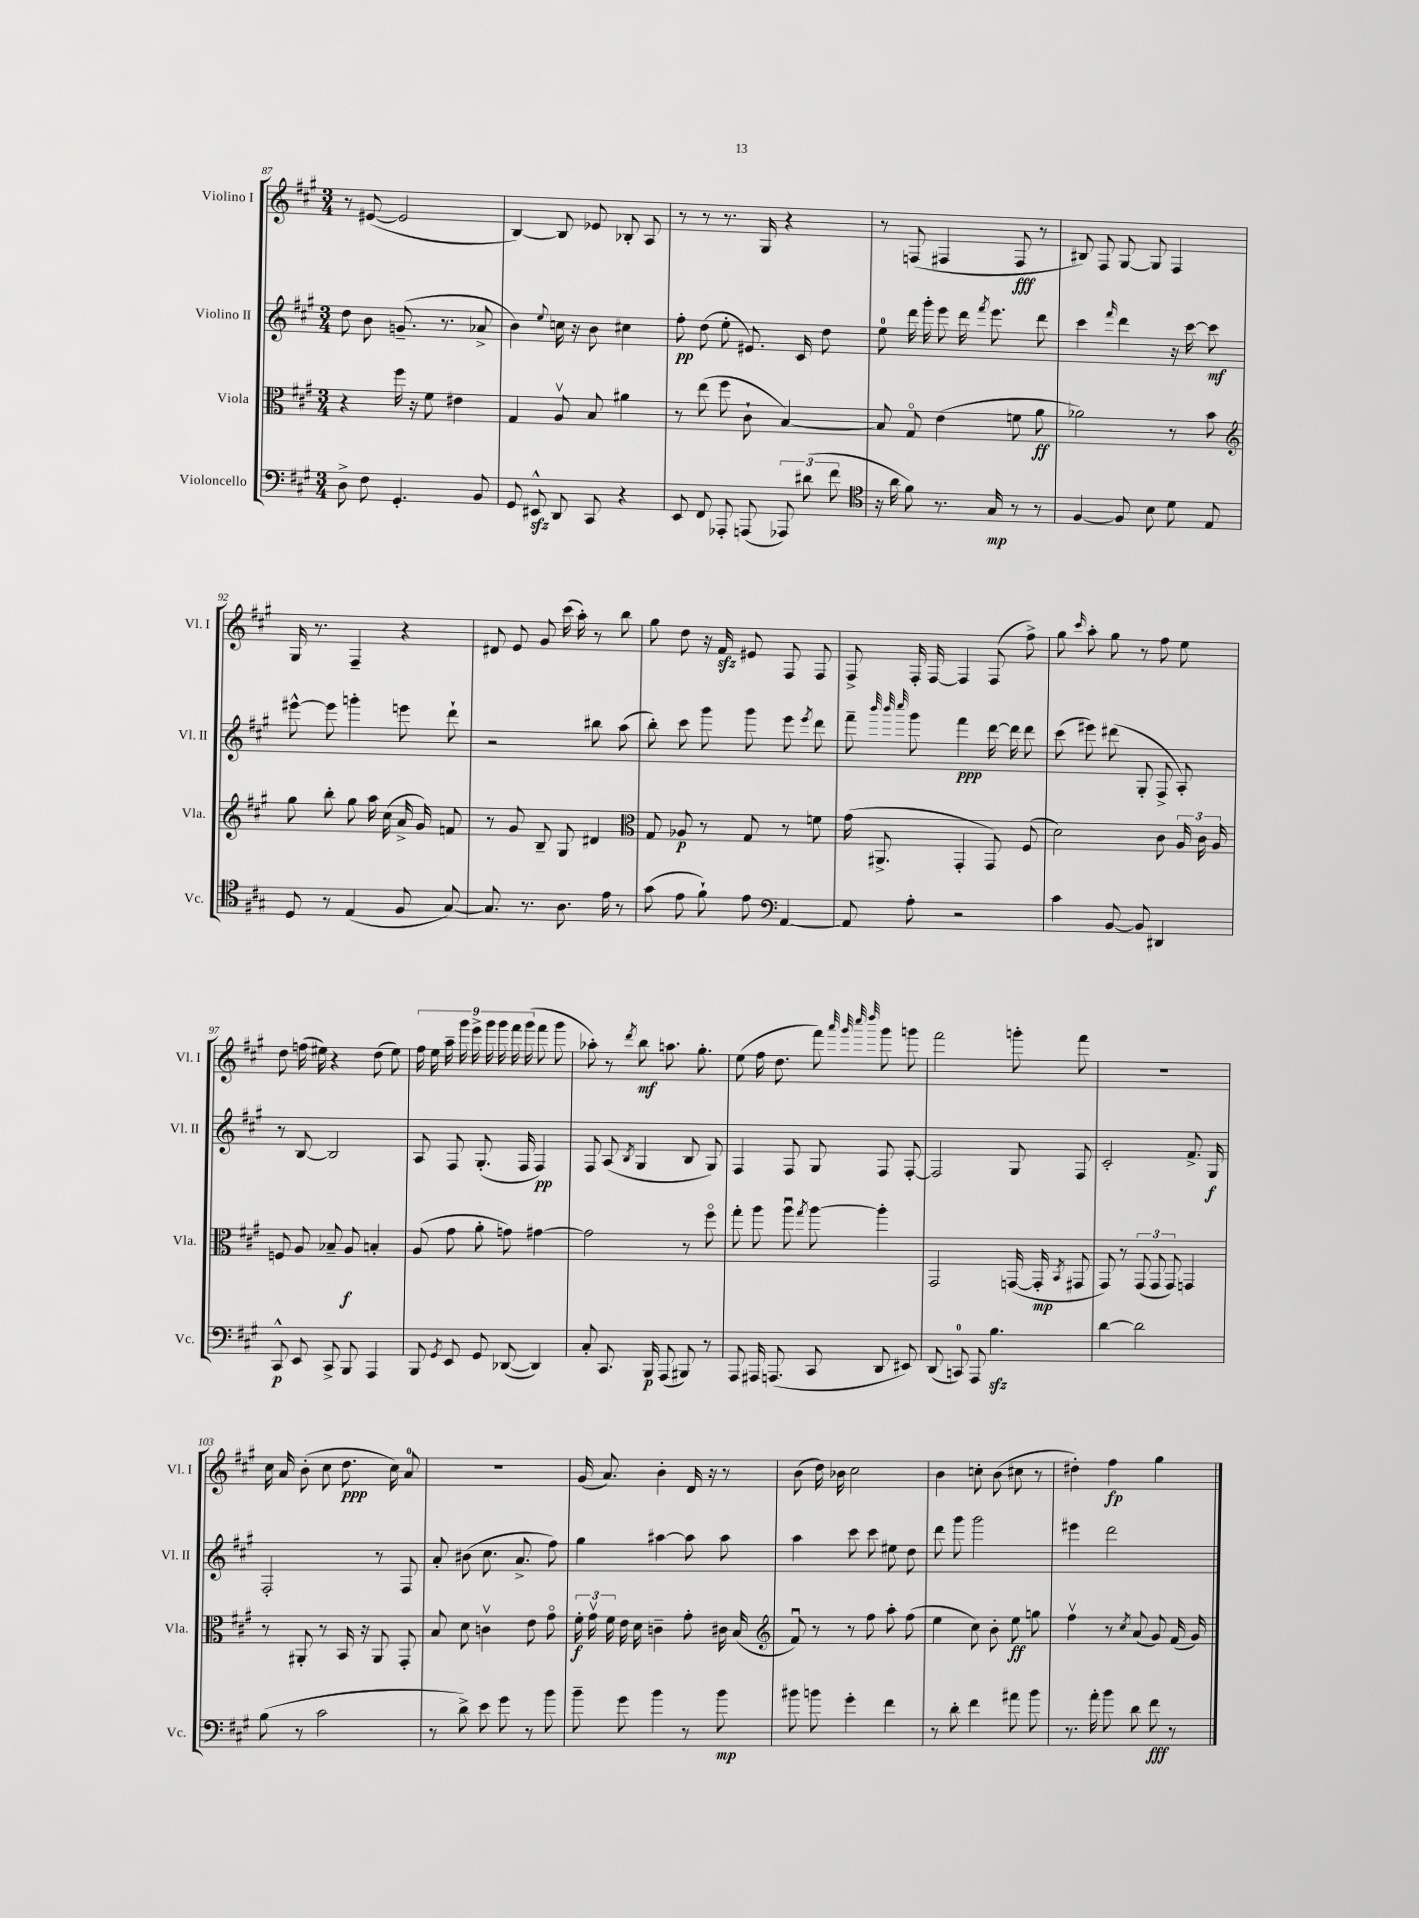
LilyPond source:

<<
\new StaffGroup <<
\new Staff = "s0" \with { instrumentName = "Violino I" shortInstrumentName = "Vl. I" } {
    \clef treble \key a \major \numericTimeSignature \time 3/4
    \autoBeamOff r8 eis'8~( eis'2 |
    b4~) b8 ees'8 bes8-. a8 |
    r8 r8 r8. gis16 r4 |
    r8 f8( fis4 fis8\fff r8 |
    bis8) fis8 gis8~ gis8 fis4 |
    gis16 r8. fis4-- r4 |
    dis'8 e'8 gis'8 cis'''16( a''16-.) r8 b''8 |
    gis''8 d''8 r16 fis'16\sfz eis'8 fis8 fis8 |
    fis8-> fis16-. fis16~ fis4 fis8( fis''8->) |
    gis''8 \grace { cis'''16 } a''8-. gis''8 r8 fis''8 e''8 |
    d''8 f''16( eis''16) r4 d''8( eis''8) |
    \tuplet 9/8 { fis''16 e''16 a''16-- gis'''16 e'''16-> gis'''16 gis'''16 fis'''16 gis'''16( } fis'''8 gis'''8 |
    aes''8-.) r8 \acciaccatura { d'''8 } b''8\mf a''8. gis''8.-. |
    e''8( fis''16 d''8. fis'''8) \grace { a'''32 gis'''32 cis''''32 d''''32 } gis'''8 g'''8 |
    fis'''2 g'''8-. fis'''8 |
    R2. |
    cis''16 a'16 b'8-.( cis''8 d''8.\ppp cis''16) a'8-0 |
    R2. |
    gis'16( a'8.) b'4-. d'16 r16 r8 |
    b'8( d''16) bes'16 cis''2 |
    b'4 c''8-. b'8( cis''8 r8 |
    dis''4-.) fis''4\fp gis''4 \bar "|." |
}
\new Staff = "s1" \with { instrumentName = "Violino II" shortInstrumentName = "Vl. II" } {
    \clef treble \key a \major \numericTimeSignature \time 3/4
    \autoBeamOff d''8 b'8 g'8.--( r8. aes'8-> |
    b'4) \appoggiatura { e''8 } c''16 r16 b'8 cis''4 |
    fis''8-.\pp d''8( e''8-. eis'8.) cis'16 d''8 |
    e''8-0 d'''16 gis'''16-. e'''8 d'''16 \acciaccatura { fis'''8 } e'''8. d'''8 |
    cis'''4 \grace { fis'''16 } d'''4 r16 cis'''16~ cis'''8\mf |
    eis'''8~-^ eis'''8 g'''4-. e'''8 d'''8-! |
    r2 bis''8 a''8( |
    b''8-.) cis'''8 gis'''8 gis'''8 e'''8 \acciaccatura { e'''8 } d'''8 |
    fis'''8-- \grace { b'''32 b'''32 cis''''32 } gis'''8 fis'''4\ppp d'''16~ d'''16 d'''8 |
    cis'''8( eis'''8) dis'''8( gis8-. fis8-> a8-.) |
    r8 b8~ b2 |
    a8 fis8 gis8.-.( fis16 fis4\pp) |
    fis8 a8( \acciaccatura { b8 } gis4 b8 gis8) |
    fis4 fis8 gis8 fis8 fis8~-. |
    fis2 gis8 fis8 |
    cis'2-. fis'8.-> gis16\f |
    fis2-. r8 fis8 |
    a'8-. bis'8( cis''8. a'8.-> fis''8) |
    gis''4 ais''4~ ais''8 ais''8 |
    a''4 cis'''8 cis'''8 eis''8 d''8 |
    d'''8 gis'''8 gis'''2 |
    eis'''4 d'''2 \bar "|." |
}
\new Staff = "s2" \with { instrumentName = "Viola" shortInstrumentName = "Vla." } {
    \clef alto \key a \major \numericTimeSignature \time 3/4
    \autoBeamOff r4 fis''16 r16 fis'8 eis'4 |
    gis4 a8\upbow b8 ais'4 |
    r8 e''8( fis''8 cis'8-! b4~) |
    b8 gis8\flageolet e'4( f'8 a'8\ff |
    aes'2) r8 b'8 |
    \clef treble gis''8 b''8-. gis''8 a''16 cis''16( a'16-> gis'16) f'8 |
    r8 gis'8 b8-- gis8 dis'4 |
    \clef alto gis8 aes8\p r8 gis8 r8 f'8 |
    gis'16( ais,8.-> gis,4-. gis,8) fis8( |
    d'2) cis'8 \tuplet 3/2 { a16 cis'16 a16 } |
    f8 a8 bes8-- a8\f b4-. |
    a8( gis'8 a'8-. g'8) gis'4~ |
    gis'2 r8 fis''8\flageolet |
    gis''8-. a''8 a''8\downbow \acciaccatura { gis''8 } a''8~ a''4-. |
    gis,2 g,16~( g,16-.\mp \acciaccatura { b,8 } gis,8 |
    gis,8) r8 \tuplet 3/2 { gis,8( gis,8 gis,8) } g,4 |
    r8 ais,8-. r8 b,16 r16 ais,8 gis,8-. |
    b8 d'8 c'4\upbow e'8 gis'8\flageolet |
    \tuplet 3/2 { fis'16-.\f gis'16\upbow fis'16 } e'16 d'16 c'4-- gis'8-. cis'16 b16( |
    \clef treble fis'8\downbow) r8 r8 fis''8 a''8-. fis''8( |
    e''4 cis''8) b'8-. e''8\ff g''8 |
    fis''4\upbow r8 \acciaccatura { cis''8 } a'8( gis'8) fis'16( gis'16) \bar "|." |
}
\new Staff = "s3" \with { instrumentName = "Violoncello" shortInstrumentName = "Vc." } {
    \clef bass \key a \major \numericTimeSignature \time 3/4
    \autoBeamOff d8-> fis8 gis,4.-. b,8 |
    gis,8 eis,8-^\sfz d,8 cis,8 r4 |
    e,8 fis,8 aes,,8-. a,,8( \tuplet 3/2 { aes,,8) dis'8( fis'8 } |
    \clef tenor r16 a'16 fis'8) r8. gis16\mp r8 r8 |
    fis4~ fis8 b8 d'8 e8 |
    d8 r8 e4( fis8 gis8~) |
    gis8. r8. a8. e'16 r8 |
    gis'8( e'8 fis'8-!) e'8 \clef bass a,4~ |
    a,8 a8-. r2 |
    cis'4 b,8~ b,8 dis,4 |
    cis,8-^\p e,8 cis,8-> b,,8 a,,4 |
    b,,8 \acciaccatura { gis,8 } e,8 gis,8 des,8~( des,4) |
    cis8-. cis,8. b,,16\p a,,8( bis,,8) r8 |
    a,,8 ais,,16 a,,8.( cis,8 d,8 eis,8) |
    d,8( c,8-0) a,,8 b4.\sfz |
    d'4~ d'2 |
    b8( r8 cis'2 |
    r8 d'8->) e'8 gis'8 r8 b'8 |
    b'8-- gis'8 b'4 r8 b'8\mp |
    bis'8 b'8 gis'4-. fis'4 |
    r8 d'8-. fis'4 ais'8 b'8 |
    r8. a'16-. b'8 d'8 fis'8\fff r8 \bar "|." |
}
>>
>>
\layout { \context { \Score currentBarNumber = #87 } }
